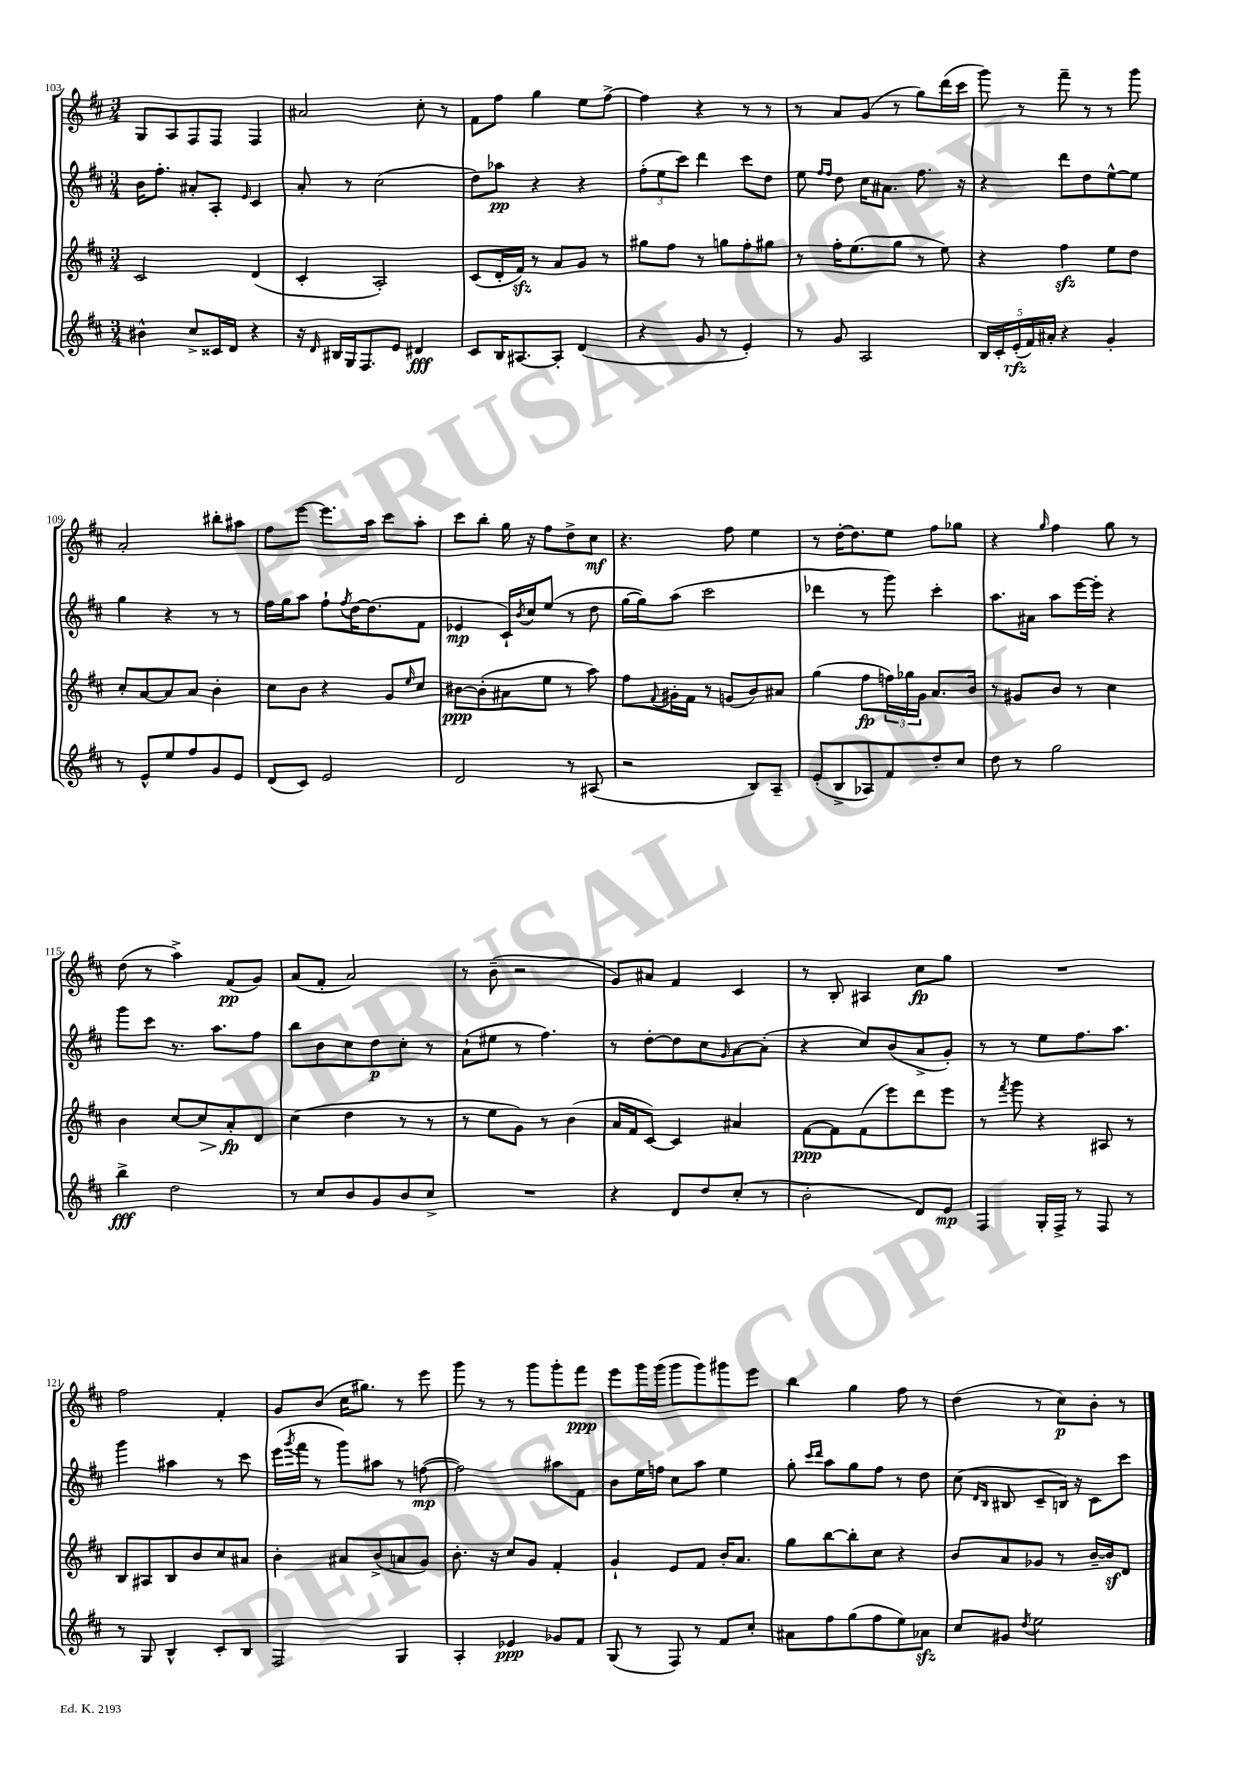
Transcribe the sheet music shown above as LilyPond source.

<<
\new StaffGroup <<
\new Staff = "s0" {
    \clef treble \key d \major \numericTimeSignature \time 3/4
    g8 a8 fis8 fis8 fis4 |
    ais'2 cis''8-. r8 |
    fis'8 fis''8 g''4 e''8 fis''8~-> |
    fis''4 r4 r8 r8 |
    r8 a'8 g'8( r8 g''8) d'''16( cis'''16 |
    g'''8) r8 fis'''8-- r8 r8 g'''8 |
    a'2-. bis''8-. ais''8 |
    fis''8 e'''8~ e'''8. a''16 cis'''8 a''8-. |
    cis'''8 b''8-. g''16 r16 fis''8 d''8-> cis''8\mf |
    r4. fis''8 e''4 |
    r8 d''16~-. d''8. e''8 fis''8 ges''8 |
    r4 \grace { g''16 } fis''4 g''8 r8 |
    d''8( r8 a''4->) fis'8\pp( g'8) |
    a'8( fis'8-. a'2) |
    r8 b'8--( r2 |
    g'8) ais'8 fis'4 cis'4 |
    r8 b8-. ais4 cis''8\fp g''8 |
    R2. |
    fis''2 fis'4-. |
    g'8 b'8( cis''16 gis''8.) r8 e'''8 |
    g'''8 r8 r8 g'''8 g'''8-. fis'''8\ppp |
    e'''8 g'''16 g'''16( g'''8 g'''8) gis'''8 e'''8 |
    b''4 g''4 fis''8 r8 |
    d''4( r8 cis''8\p) b'8-. r8 \bar "|." |
}
\new Staff = "s1" {
    \clef treble \key d \major \numericTimeSignature \time 3/4
    b'16 fis''8.-. ais'8-. a8-. \grace { e'16 } cis'4 |
    a'8-. r8 cis''2( |
    d''8) aes''8\pp r4 r4 |
    \tuplet 3/2 { fis''8-.( e''8 cis'''8) } d'''4 cis'''8 d''8 |
    e''8 \grace { fis''16 fis''16 } d''8 cis''16 ais'8. fis''8. r16 |
    r4 d'''8 d''8 e''8~-^ e''8 |
    g''4 r4 r8 r8 |
    fis''16 g''16 a''8 fis''8-! \acciaccatura { fis''8 } d''16~ d''8.( fis'8 |
    ees'4\mp cis'16-!) \acciaccatura { b'8 } cis''16 e''8( r8 d''8 |
    g''16~ g''16) a''8( cis'''2 |
    des'''4 r8 g'''8) cis'''4-. |
    a''8. ais'16 a''8 e'''16~ e'''16-. r4 |
    g'''8 cis'''8 r8. a''8. fis''8 |
    b''8 b'8 cis''8 d''8\p cis''8-. r8 |
    a'8-!( eis''8 r8 fis''4.) |
    r8 d''8~-. d''8 cis''8 \grace { g'16 } a'8~ a'8-.( |
    r4 cis''8) b'8( a'8-> g'8-.) |
    r8 r8 e''8 fis''8. a''8. |
    g'''4 ais''4 r8 cis'''8 |
    e'''16( \acciaccatura { g'''8 } fis'''16 r8 g'''8) ais''8 r8 f''8~\mp( |
    f''2) ais''8 fis'8 |
    b'8 e''16 f''16 cis''8 a''8 e''4 |
    g''8-. \grace { cis'''16 d'''16 } a''8 g''8 fis''8 r8 d''8 |
    cis''8( \grace { d'16 b16 } bis8 cis'8-- b16) r16 cis'8 cis'''8 \bar "|." |
}
\new Staff = "s2" {
    \clef treble \key d \major \numericTimeSignature \time 3/4
    cis'2 d'4( |
    cis'4-. a2-.) |
    cis'8( d'16-. fis'16\sfz) r8 a'8 g'8 r8 |
    gis''8 fis''8 r8 g''8 fis''8-. gis''8 |
    r8 fis''16-. e''8.( g''8 r8 e''8) |
    r4 fis''4\sfz e''8 d''8 |
    cis''8-. a'8~ a'8 a'8 b'4-. |
    cis''8 b'8 r4 g'8 \grace { e''16 } cis''8 |
    bis'8~\ppp bis'8-.( ais'8 e''8 r8 a''8) |
    fis''8 \appoggiatura { fis'8 } gis'16-. fis'16 r8 g'8( b'8) ais'8 |
    g''4( fis''8\fp \tuplet 3/2 { f''16) ges''16 g'16 } a'8. b'16 |
    r8 gis'8 b'8 r8 cis''4 |
    b'4 cis''8~ cis''8\> a'8-.\fp\! d'8 |
    cis''4( d''4 r8 r8 |
    r8 e''8 g'8) r8 b'4( |
    a'16 fis'16 cis'8~) cis'4 ais'4 |
    fis'8~\ppp fis'8 fis'8( e'''8) d'''8 e'''8 |
    r8 \acciaccatura { fis'''8 } g'''8 r4 ais8 r8 |
    b8 ais8 b8 b'8 cis''8 ais'8 |
    b'4-. ais'8 b'8->( a'8 g'8) |
    b'8.-. r16 cis''8 g'8 fis'4-. |
    g'4-! e'8 fis'8 b'16-. a'8. |
    g''8 b''8~ b''8-. cis''8 r4 |
    b'8 a'8 ges'8 r8 b'16~-- b'16\sf d'8 \bar "|." |
}
\new Staff = "s3" {
    \clef treble \key d \major \numericTimeSignature \time 3/4
    bis'4-^ cis''8-> cisis'16 d'16 r4 |
    r16 \grace { d'16 } bis16 g16 fis8. e'8 dis'4\fff |
    cis'8 b16 ais8.~ ais8-. d'4( |
    r4 g'8 r8 e'4-.) |
    r8 g'8 a2 |
    \tuplet 5/4 { b16 cis'16-. e'16-.\rfz( fis'16) ais'16-. } r4 g'4-. |
    r8 e'8-^ e''8 fis''8 g'8 e'8 |
    d'8( cis'8) e'2 |
    d'2 r8 ais8( |
    r2 b8) a8-- |
    e'8-.( b8-> aes8) fis'8 d''8-. cis''8 |
    d''8 r8 g''2 |
    b''4->\fff d''2 |
    r8 cis''8 b'8 g'8 b'8 cis''8-> |
    R2. |
    r4 d'8 d''8 cis''8-.( r8 |
    b'2-. d'8) e'8\mp |
    fis4 g16-. fis16-> r8 fis8 r8 |
    r8 g8 b4-^ cis'8-. b8 |
    fis2 g4 |
    a4-. ees'4\ppp ges'8 fis'8 |
    g8( r8 fis8) r8 fis'8 cis''8-. |
    ais'8 fis''8 g''8( fis''8 e''8) aes'8\sfz |
    cis''8 gis'8 \acciaccatura { d''8 } e''2 \bar "|." |
}
>>
>>
\layout { \context { \Score currentBarNumber = #103 } }
